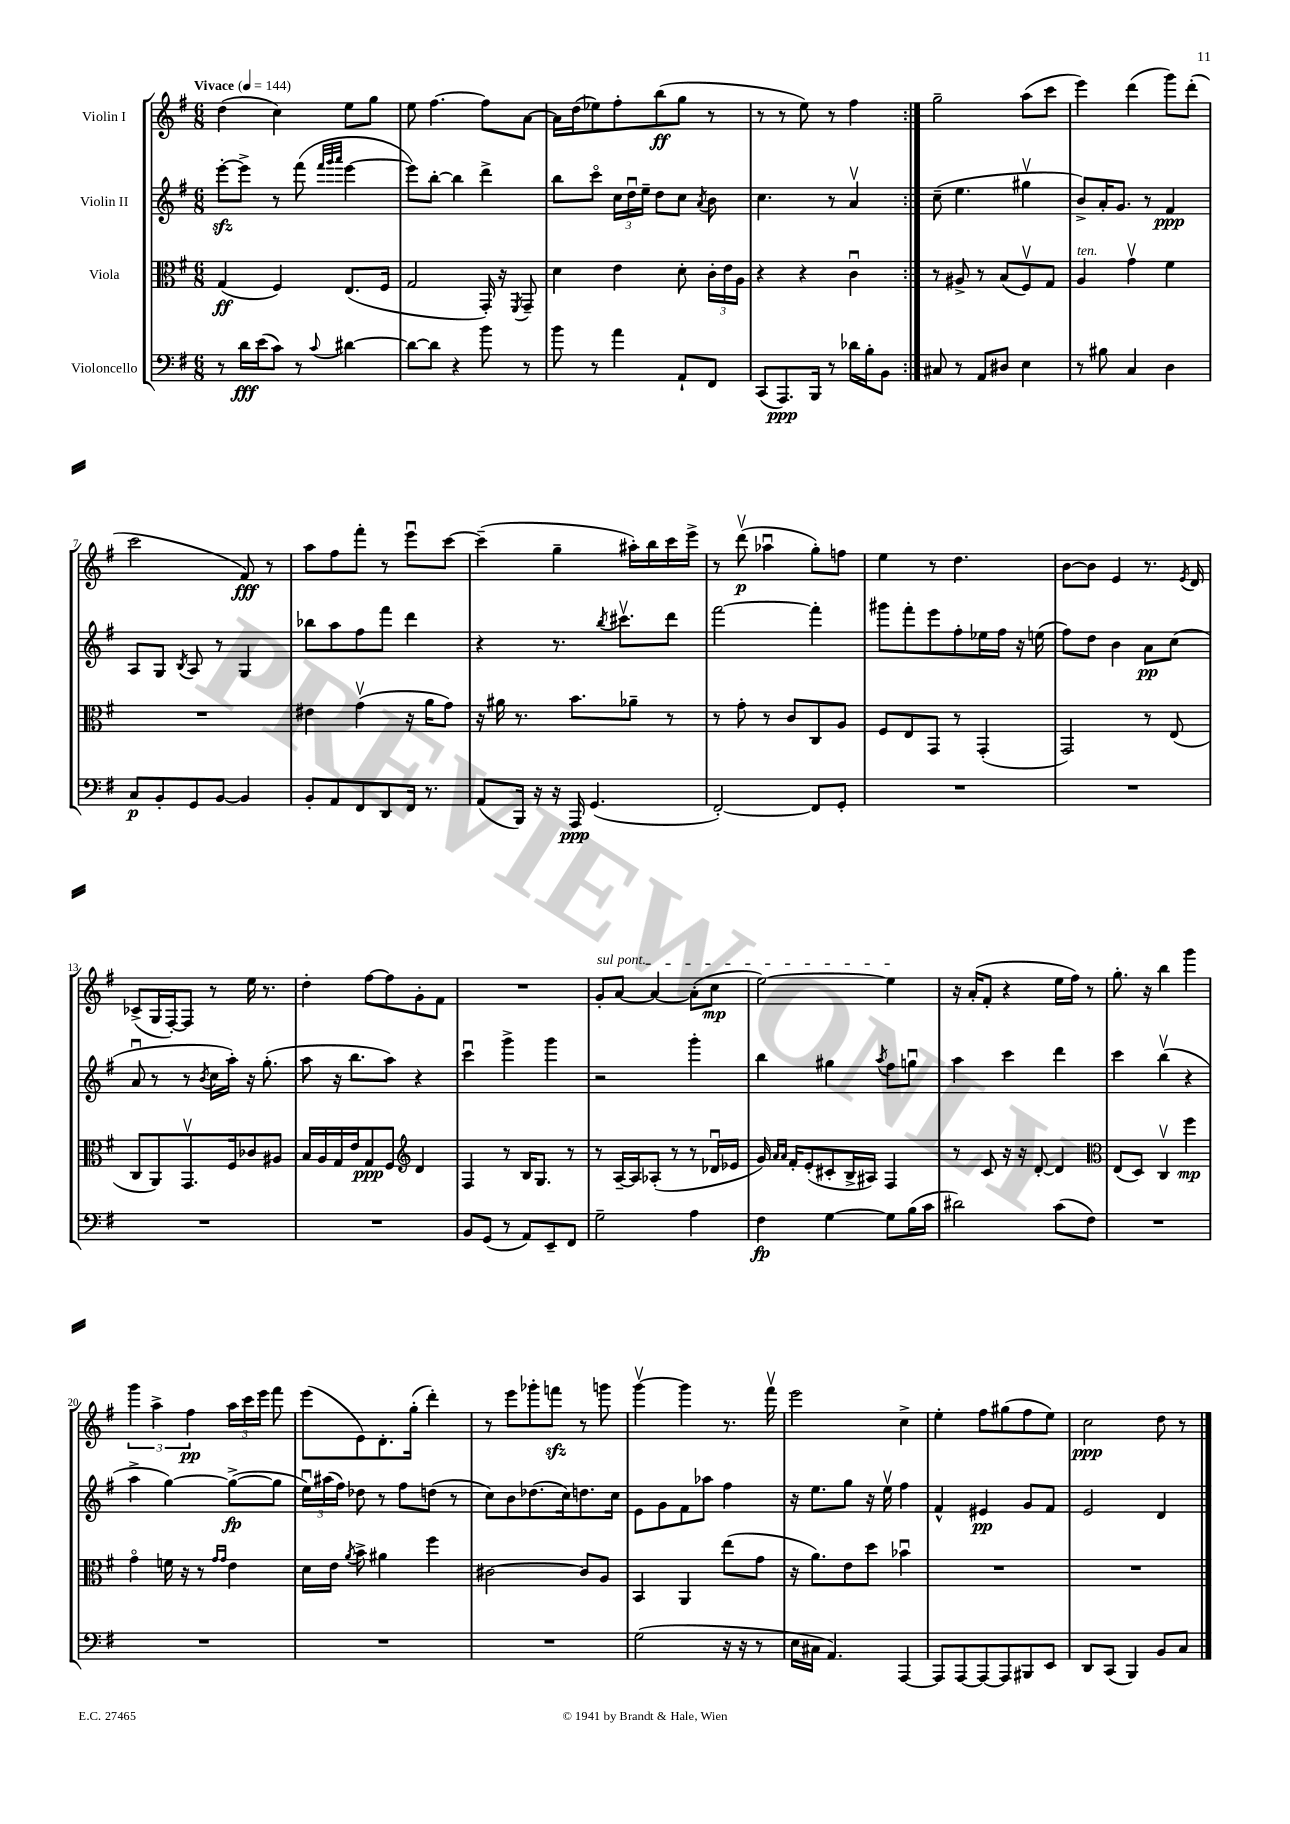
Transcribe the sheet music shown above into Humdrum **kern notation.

**kern	**kern	**kern	**kern
*staff4	*staff3	*staff2	*staff1
*clefF4	*clefC3	*clefG2	*clefG2
*k[f#]	*k[f#]	*k[f#]	*k[f#]
*M6/8	*M6/8	*M6/8	*M6/8
*MM144	*MM144	*MM144	*MM144
8r	(4G/	[8eee'\L	(4dd\
16d\LL	.	8eee^\]J	.
(16e\J	.	.	.
8c\J)	4F#/)	8r	4cc\)
8r	.	(8fff#\	.
.	.	32qqfff#/LLL	.
.	.	32qqggg/	.
8qqc/	.	32qqaaa/JJJ	.
[4d#\	(8.E/L	[4eee\	8ee\L
.	.	.	8gg\J
.	16F#/Jk	.	.
=	=	=	=
8d#\_L	2G/	8eee\]L)	8ee\
8d#\]J	.	[8bb'\J	[4.ff#\
4r	.	4bb\]	.
8b\	16GG'/)	4ddd^\	8ff#\]L
.	16r	.	.
.	8qFF#/	.	.
8r	8GG~/	.	[8a\J
=	=	=	=
8b\	4d\	8bb\L	16a\]LL
.	.	.	(16dd\J
8r	.	8ccco\J	8ee-\)
4a\	4e\	24cc\LL	8ff#'\
.	.	24ddu\	.
.	.	24ee~\JJ	.
.	.	8dd\L	(8bb\
8AA`/L	8d'\	8cc\J	8gg\J
.	.	8qa/	.
8FF#/J	24c'\LL	8b\	8r
.	24e\	.	.
.	24A\JJ	.	.
=	=	=	=
(8CC/L	4r	4.cc\	8r
8.AAA/)	.	.	8r
.	4r	.	8ee\)
16BBB/Jk	.	.	.
8r	.	8r	8r
16d-\LL	4cu\	4av/	4ff#\
16B'\J	.	.	.
8BB\J	.	.	.
=:|!	=:|!	=:|!	=:|!
8C#/	8r	(8cc~\	2gg~\
8r	8A#^/	4.ee\	.
8AA/L	8r	.	.
8D#/J	(8B/L	.	.
4E\	8F#v/)	4gg#v\	(8aa\L
.	8G/J	.	8ccc\J
=	=	=	=
8r	4A/	8b^/L)	4eee\)
8B#\	.	16a'/K	.
.	.	8.g/J	.
4C/	4gv\	.	(4ddd\
.	.	8r	.
4D\	4f#\	4f#/	8ggg\L)
.	.	.	(8ddd'\J
=	=	=	=
8C/L	2.r	8A/L	2ccc\
8BB'/	.	8G/J	.
.	.	8qB/	.
8GG/	.	8A/	.
[8BB/J	.	8r	.
4BB/]	.	4G/	8f#/)
.	.	.	8r
=	=	=	=
8BB'/L	4e#\	8bb-\L	8aa\L
8AA/	.	8aa\	8ff#\
8FF#/	(4gv\	8ff#\	8fff#'\J
8DD/	.	8fff#\J	8r
16FF#/Jk	16r	4ddd\	8eeeu\L
8.r	16a\LK	.	.
.	8g\J)	.	[8ccc\J
=	=	=	=
(8AA/L	16r	4r	(4ccc~\]
.	16a#\	.	.
16BBB/Jk)	8.r	.	.
16r	.	.	.
16r	.	8.r	4gg~\
16AAA/	8.b\L	.	.
(4.GG/	.	.	.
.	.	8qbb/	.
.	.	8.ccc#v\L	.
.	8a-~\J	.	16aa#'\LL)
.	.	.	16bb\
.	8r	8ddd\J	16ccc\
.	.	.	16eee^\JJ
=	=	=	=
[2FF#'/)	8r	[2fff#\	8r
.	8g'\	.	(8dddv\
.	8r	.	4aa-u\
.	8c/L	.	.
8FF#/]L	8C/	4fff#'\]	8gg'\L)
8GG'/J	8A/J	.	8ff\J
=	=	=	=
2.r	8F#/L	8ggg#\L	4ee\
.	8E/	8fff#'\	.
.	8GG/J	8eee\	8r
.	8r	8ff#'\	4.dd\
.	(4GG'/	16ee-\L	.
.	.	16ff#\JJ	.
.	.	16r	.
.	.	(16ee\	.
=	=	=	=
2.r	2GG/)	8ff#\L)	[8b\L
.	.	8dd\J	8b\]J
.	.	4b\	4e/
.	8r	8a\L	8.r
.	(8E/	(8cc\J	.
.	.	.	8qe/
.	.	.	16d/
=	=	=	=
2.r	8C/L	8au/	(8c-^/L
.	8AA/)	8r	16G/L
.	.	.	[16F#'/J)
.	8.GGv/	8r	8F#/]J
.	.	8qb/	.
.	.	16cc\LL	8r
.	16F#/k	16aa'\JJ)	.
.	8c-/	16r	16ee\
.	.	(8.gg'\	8.r
.	8A#/J	.	.
=	=	=	=
2.r	16B/LL	8aa\	4dd'\
.	16A/	.	.
.	16G/	16r	.
.	16e/J	8.bb\L	.
.	8G/	.	[8ff#\L
.	8F#/J	8aa\J)	8ff#\]
*	*clefG2	*	*
.	4d/	4r	8g'\
.	.	.	8f#\J
=	=	=	=
8BB/L	4F#/	4cccu\	2.r
(8GG/J	.	.	.
8r	8r	4ggg^\	.
8AA/L)	16B/LK	.	.
.	8.G/J	.	.
8EE~/	.	4ggg\	.
8FF#/J	8r	.	.
=	=	=	=
2G~\	8r	2r	8g'/L
.	[16A~/LL	.	[8a/J
.	16A/]J	.	.
.	(8A-'/J	.	4a/_
.	8r	.	.
4A\	8r	4ggg'\	(8a'\]L
.	16d-u/LL	.	8cc\J
.	16e-/JJ	.	.
=	=	=	=
4F#\	16g/)	4bb\	[2ee\)
.	16qqa/LL	.	.
.	16qqa/JJ	.	.
.	16f#'/LK	.	.
.	(8e'/	.	.
[4G\	8c#'/	4gg#\	.
.	16B^/L	.	.
.	16A#/JJ)	.	.
.	.	8qaa/	.
8G\]L	4F#/	8ff#\L	4ee\]
(16B\L	.	8ggu\J	.
16c\JJ	.	.	.
=	=	=	=
2d#\)	8r	4aa\	16r
.	.	.	(16a'/LK
.	8c/	.	8f#'/J
.	16r	4ccc\	4r
.	16r	.	.
.	[8d'/	.	.
(8c\L	4d/]	4ddd\	16ee\LL
.	.	.	16ff#\JJ)
8F#\J)	.	.	8r
=	=	=	=
*	*clefC3	*	*
2.r	(8E/L	4ccc\	8.gg'\
.	8D/J)	.	.
.	.	.	16r
.	4Cv/	(4bbv\	4bb\
.	4ff#\	4r	4ggg\
=	=	=	=
2.r	4go\	4aa^\	6ggg\
.	.	.	6aa^\
.	16f\	[4gg\)	.
.	16r	.	.
.	.	.	6ff#\
.	8r	.	.
.	16qqg/LL	.	.
.	16qqg/JJ	.	.
.	4e\	(8gg^\_L	24aa\LL
.	.	.	24ccc\
.	.	.	24eee\JJ
.	.	8gg\]J	8fff#\
=	=	=	=
2.r	16d\LL	24eeu\LL)	(8eee\L
.	.	(24aa#\	.
.	16e\JJ	.	.
.	.	24ff#\JJ)	.
.	8qa/	.	.
.	8b^\	8dd-\	8e\)
.	4a#\	8r	8.d'\
.	.	8ff#\L	.
.	.	.	(16gg'\Jk
.	4ff#\	(8dd\J	4ddd'\)
.	.	8r	.
=	=	=	=
2.r	[2c#\	8cc\L)	8r
.	.	8b\	8eee\L
.	.	(8.dd-\	8ggg-'\
.	.	.	8fff\J
.	.	16cc\k)	.
.	8c#/]L	8.dd\	8r
.	8A/J	.	8ggg\
.	.	16cc\Jk	.
=	=	=	=
(2G\	4BB/	8e\L	[4gggv\
.	.	8g\	.
.	4AA/	8f#\	4ggg\]
.	.	8aa-\J	.
16r	(8ee\L	4ff#\	8.r
16r	.	.	.
8r	8g\J	.	.
.	.	.	16fff#v\
=	=	=	=
16E\LL	16r	16r	2eee\
16C#\JJ	8.a\L)	8.ee\L	.
4.AA/)	.	.	.
.	8e\	8gg\J	.
.	8dd\J	16r	.
.	.	16eev\	.
[4AAA/	4b-u\	4ff#\	4cc^\
=	=	=	=
8AAA/]L	2.r	4f#^^/	4ee'\
[8AAA/	.	.	.
8AAA/_	.	4e#/	8ff#\L
8AAA/]	.	.	(8gg#\
8BBB#/	.	8g/L	8ff#\
8EE/J	.	8f#/J	8ee\J)
=	=	=	=
8DD/L	2.r	2e/	2cc\
(8CC/J	.	.	.
4BBB/)	.	.	.
8BB/L	.	4d/	8dd\
8C/J	.	.	8r
==	==	==	==
*-	*-	*-	*-
